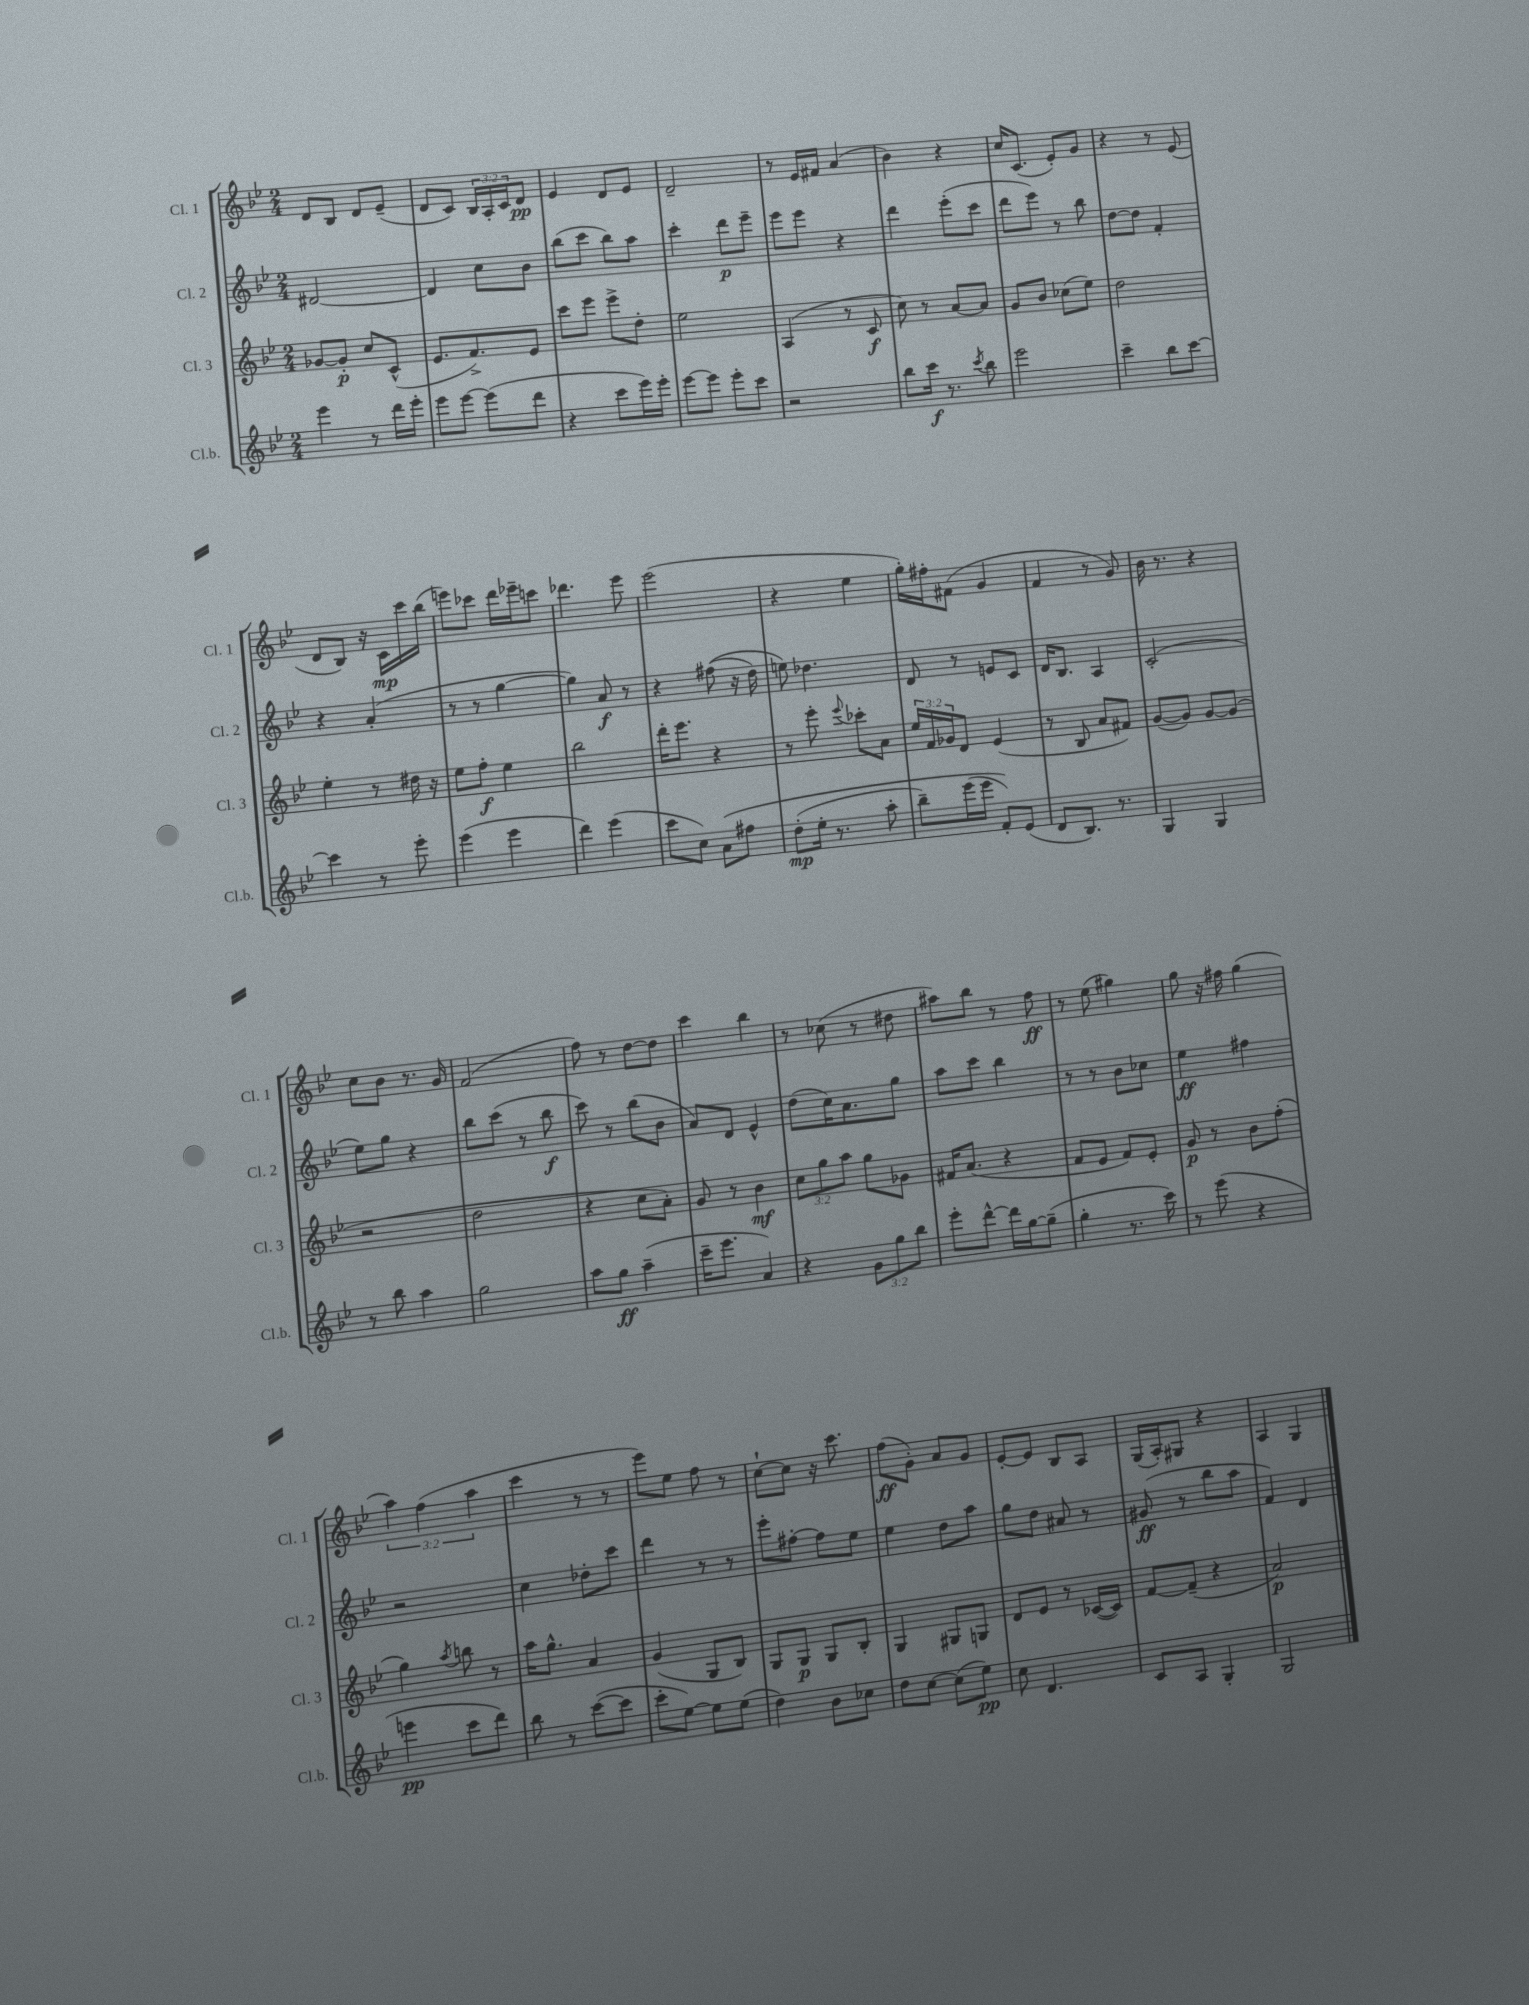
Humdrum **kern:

**kern	**dynam	**kern	**dynam	**kern	**dynam	**kern	**dynam
*part4	*part4	*part3	*part3	*part2	*part2	*part1	*part1
*staff4	*staff4	*staff3	*staff3	*staff2	*staff2	*staff1	*staff1
*I"Cl.b.	*	*I"Cl. 3	*	*I"Cl. 2	*	*I"Cl. 1	*
*I'Cl.b.	*	*I'Cl. 3	*	*I'Cl. 2	*	*I'Cl. 1	*
*clefG2	*	*clefG2	*	*clefG2	*	*clefG2	*
*k[b-e-]	*	*k[b-e-]	*	*k[b-e-]	*	*k[b-e-]	*
*M2/4	*	*M2/4	*	*M2/4	*	*M2/4	*
=48	=48	=48	=48	=48	=48	=48	=48
4eee-\	.	[8g-X/L	.	[2d#X/	.	8d/L	.
.	.	8g-'/J]	p	.	.	8B-/J	.
8r	.	8cc/L	.	.	.	8d/L	.
16ddd\LL	.	(8c^^/J	.	.	.	(8e-~/J	.
16eee-'\JJ	.	.	.	.	.	.	.
=49	=49	=49	=49	=49	=49	=49	=49
8eee-\L	.	8.e-/L	.	4d#/]	.	8d/L	.
[8eee-\J	.	.	.	.	.	8c/J)	.
.	.	8.f^/)	.	.	.	.	.
(8eee-\L]	.	.	.	8cc\L	.	24B-/LL	.
.	.	.	.	.	.	24A'/	.
.	.	.	.	.	.	24c/J	.
8ddd\J	.	8e-/J	.	8b-\J	.	8d/J	pp
=50	=50	=50	=50	=50	=50	=50	=50
4r	.	8ccc\L	.	(8bb-\L	.	4e-/	.
.	.	8eee-\J	.	8ccc\J	.	.	.
8ccc\L	.	8eee-^\L	.	8bb-\L)	.	8d/L	.
16eee-\L)	.	8dd'\J	.	8aa\J	.	8e-/J	.
16eee-'\JJ	.	.	.	.	.	.	.
=51	=51	=51	=51	=51	=51	=51	=51
[8eee-\L	.	2ee-\	.	4ccc'\	.	2d~/	.
8eee-\J]	.	.	.	.	.	.	.
8eee-'\L	.	.	.	8ddd\L	p	.	.
8ccc\J	.	.	.	8eee-~\J	.	.	.
=52	=52	=52	=52	=52	=52	=52	=52
2r	.	(4A/	.	8eee-\L	.	8r	.
.	.	.	.	8eee-\J	.	16e-/LL	.
.	.	.	.	.	.	16f#X/JJ	.
.	.	8r	.	4r	.	(4a/	.
.	.	8c/	f	.	.	.	.
=53	=53	=53	=53	=53	=53	=53	=53
8bb-\L	.	8cc\)	.	4ddd\	.	4b-\)	.
16ccc\Jk	f	8r	.	.	.	.	.
8.r	.	.	.	.	.	.	.
.	.	[8a/L	.	(8eee-'\L	.	4r	.
8qccc/	.	.	.	.	.	.	.
8bb-\	.	8a/J]	.	8ccc\J	.	.	.
=54	=54	=54	=54	=54	=54	=54	=54
2eee-\	.	8g/L	.	8ddd\L	.	16cc/KL	.
.	.	.	.	.	.	(8.c/J	.
.	.	8b-/J	.	8eee-\J)	.	.	.
.	.	(8cc-X\L	.	8r	.	8e-'/L)	.
.	.	8ee-\J)	.	8bb-\	.	8g/J	.
=55	=55	=55	=55	=55	=55	=55	=55
4ccc~\	.	2dd\	.	[8dd\L	.	4r	.
.	.	.	.	8dd\J]	.	.	.
8bb-\L	.	.	.	4f'/	.	8r	.
[8ccc\J	.	.	.	.	.	(8e-/	.
!!LO:LB:g=z
=56	=56	=56	=56	=56	=56	=56	=56
4ccc\]	.	4ee-'\	.	4r	.	8d/L	.
.	.	.	.	.	.	8B-/J)	.
8r	.	8r	.	(4a'/	.	16r	.
.	.	.	.	.	.	16c\LL	mp
8eee-'\	.	16dd#X\	.	.	.	16ccc\	.
.	.	16r	.	.	.	(16bb-\JJ	.
=57	=57	=57	=57	=57	=57	=57	=57
(4eee-\	.	8ee-\L	.	8r	.	8eeen\L)	.
.	.	8ff'\J	f	8r	.	8ccc-X\J	.
4eee-\	.	4ee-\	.	[4gg\	.	16ddd\LL	.
.	.	.	.	.	.	16eee-X~\J	.
.	.	.	.	.	.	8cccn\J	.
=58	=58	=58	=58	=58	=58	=58	=58
4ddd\)	.	2bb-\	.	4gg\])	.	4.ddd-X\	.
(4eee-\	.	.	.	8a/	f	.	.
.	.	.	.	8r	.	8eee-\	.
=59	=59	=59	=59	=59	=59	=59	=59
8ccc\L	.	16ddd'\KL	.	4r	.	(2eee-\	.
.	.	8.eee-\J	.	.	.	.	.
8cc\J)	.	.	.	.	.	.	.
(8a\L	.	4r	.	((8ff#X\	.	.	.
8ff#X\J	.	.	.	16r	.	.	.
.	.	.	.	16dd\)	.	.	.
=60	=60	=60	=60	=60	=60	=60	=60
(8dd'\L	mp	8r	.	8een\)	.	4r	.
16ee-'\Jk	.	8eee-'\	.	4.dd-X\	.	.	.
8.r	.	.	.	.	.	.	.
.	.	8qqeee-/	.	.	.	.	.
.	.	8ccc-X'\L	.	.	.	4ee-\	.
8aa'\	.	8a\J	.	.	.	.	.
=61	=61	=61	=61	=61	=61	=61	=61
8bb-~\L)	.	24ee-/LL	.	8d/	.	16gg'\LL)	.
.	.	24f/	.	.	.	.	.
.	.	.	.	.	.	16ff#X'\J	.
.	.	24g-X/J	.	.	.	.	.
(16eee-\L	.	8d/J	.	8r	.	(8f#X\J	.
16eee-\JJ	.	.	.	.	.	.	.
8f'/L))	.	(4e-/	.	8en/L	.	4g/	.
(8e-/J	.	.	.	8c/J	.	.	.
=62	=62	=62	=62	=62	=62	=62	=62
8d/L	.	8r	.	16d/KL	.	4f/	.
.	.	.	.	8.B-/J	.	.	.
8.B-/J)	.	8B-/	.	.	.	.	.
.	.	8a/L	.	4A/	.	8r	.
8.r	.	.	.	.	.	.	.
.	.	8f#X/J)	.	.	.	8g/)	.
=63	=63	=63	=63	=63	=63	=63	=63
4G/	.	([8g/L	.	(2c'/	.	16b-\	.
.	.	.	.	.	.	8.r	.
.	.	8g/J])	.	.	.	.	.
4G/	.	[8g/L	.	.	.	4r	.
.	.	(8g/J]	.	.	.	.	.
!!LO:LB:g=z
=64	=64	=64	=64	=64	=64	=64	=64
8r	.	2r	.	8ee-\L)	.	8cc\L	.
8bb-\	.	.	.	8gg\J	.	8b-\J	.
4aa\	.	.	.	4r	.	8.r	.
.	.	.	.	.	.	16g/	.
=65	=65	=65	=65	=65	=65	=65	=65
2gg\	.	2dd\	.	8bb-\L	.	(2f/	.
.	.	.	.	(8ccc\J	.	.	.
.	.	.	.	8r	.	.	.
.	.	.	.	8bb-\	f	.	.
=66	=66	=66	=66	=66	=66	=66	=66
8aa\L	.	4r	.	8ccc\)	.	8ff\)	.
8gg\J	ff	.	.	8r	.	8r	.
(4aa~\	.	8cc\L	.	(8bb-\L	.	[8dd\L	.
.	.	8a'\J)	.	8b-\J	.	8dd\J]	.
=67	=67	=67	=67	=67	=67	=67	=67
16ccc~\KL	.	8g/	.	8a/L)	.	4ccc\	.
8.eee-\J	.	.	.	.	.	.	.
.	.	8r	.	8d/J	.	.	.
4a/)	.	4b-\	mf	4e-^^/	.	4bb-\	.
=68	=68	=68	=68	=68	=68	=68	=68
4r	.	12cc\L	.	(8dd\L	.	8r	.
.	.	12gg\	.	.	.	.	.
.	.	.	.	16cc\K)	.	(8cc-X\	.
.	.	12aa\J	.	.	.	.	.
.	.	.	.	8.a\	.	.	.
12g\L	.	8gg\L	.	.	.	8r	.
12gg\	.	.	.	.	.	.	.
.	.	8g-X\J	.	8gg\J	.	8dd#X\	.
12bb-\J	.	.	.	.	.	.	.
=69	=69	=69	=69	=69	=69	=69	=69
8eee-'\L	.	16f#X/KL	.	8aa\L	.	8aa#X\L)	.
.	.	(8.a/J	.	.	.	.	.
[8ddd^^\J	.	.	.	8ccc\J	.	8bb-\J	.
16ddd\LL]	.	4r	.	4bb-\	.	8r	.
[16gg\J	.	.	.	.	.	.	.
(8gg~\J]	.	.	.	.	.	8ff\	ff
=70	=70	=70	=70	=70	=70	=70	=70
4gg'\	.	8f/L	.	8r	.	8r	.
.	.	8e-/J	.	8r	.	(8ee-\	.
8.r	.	8f/L)	.	8b-\L	.	4gg#X\)	.
.	.	8e-'/J	.	8cc-X\J	.	.	.
16ccc\)	.	.	.	.	.	.	.
=71	=71	=71	=71	=71	=71	=71	=71
8r	.	8g/	p	4ee-\	ff	8gg\	.
(8eee-\	.	8r	.	.	.	16r	.
.	.	.	.	.	.	16ff#X\	.
4r	.	8b-\L	.	4ff#X\	.	(4gg\	.
.	.	(8ff'\J	.	.	.	.	.
!!LO:LB:g=z
=72	=72	=72	=72	=72	=72	=72	=72
4eeen\	pp	4gg\)	.	2r	.	6aa\)	.
.	.	.	.	.	.	(6ff\	.
.	.	8qaa/	.	.	.	.	.
8ccc\L	.	8bbn\	.	.	.	.	.
.	.	.	.	.	.	6aa\	.
8ddd\J)	.	8r	.	.	.	.	.
=73	=73	=73	=73	=73	=73	=73	=73
8bb-\	.	16aa\KL	.	4cc\	.	4ccc\	.
.	.	8.gg^^\J	.	.	.	.	.
8r	.	.	.	.	.	.	.
([8ccc\L	.	4a/	.	8dd-X'\L	.	8r	.
8ccc\J]	.	.	.	8ccc\J	.	8r	.
=74	=74	=74	=74	=74	=74	=74	=74
8ccc'\L	.	(4g/	.	4ddd\	.	8eee-\L)	.
[8ee-\J)	.	.	.	.	.	8ee-\J	.
8ee-\L]	.	8G/L	.	8r	.	8ff\	.
(8ee-\J	.	8B-/J)	.	8r	.	8r	.
=75	=75	=75	=75	=75	=75	=75	=75
4dd\)	.	8G/L	.	8eee-'\L	.	[8cc`\L	.
.	.	8G/J	p	[8ff#X'\J	.	8cc\J]	.
8b-\L	.	8G/L	.	8ff#\L]	.	16r	.
.	.	.	.	.	.	8.ccc\	.
8cc-X\J	.	8B-'/J	.	8ee-\J	.	.	.
=76	=76	=76	=76	=76	=76	=76	=76
8dd\L	.	4G/	.	4ee-\	.	(8ff\L	ff
[8cc\J	.	.	.	.	.	8g'\J)	.
(8cc\L]	.	8G#X/L	.	8dd\L	.	8a/L	.
8ee-\J)	pp	8Gn/J	.	8aa\J	.	8g/J	.
=77	=77	=77	=77	=77	=77	=77	=77
8cc\	.	8d/L	.	8gg\L	.	[8e-'/L	.
4.d/	.	8e-/J	.	8dd\J	.	8e-/J]	.
.	.	8r	.	8a#X/	.	8B-/L	.
.	.	([16c-X/LL	.	8r	.	8A/J	.
.	.	16c-/JJ])	.	.	.	.	.
=78	=78	=78	=78	=78	=78	=78	=78
8c/L	.	[8f/L	.	(8g#X/	ff	(16G/LL	.
.	.	.	.	.	.	16A'/J)	.
8A/J	.	(8f~/J]	.	8r	.	8G#X/J	.
4G'/	.	4r	.	8bb-\L	.	4r	.
.	.	.	.	8aa\J	.	.	.
=79	=79	=79	=79	=79	=79	=79	=79
2G/	.	2a/)	p	4f/)	.	4A/	.
.	.	.	.	4d/	.	4G/	.
==	==	==	==	==	==	==	==
*-	*-	*-	*-	*-	*-	*-	*-
